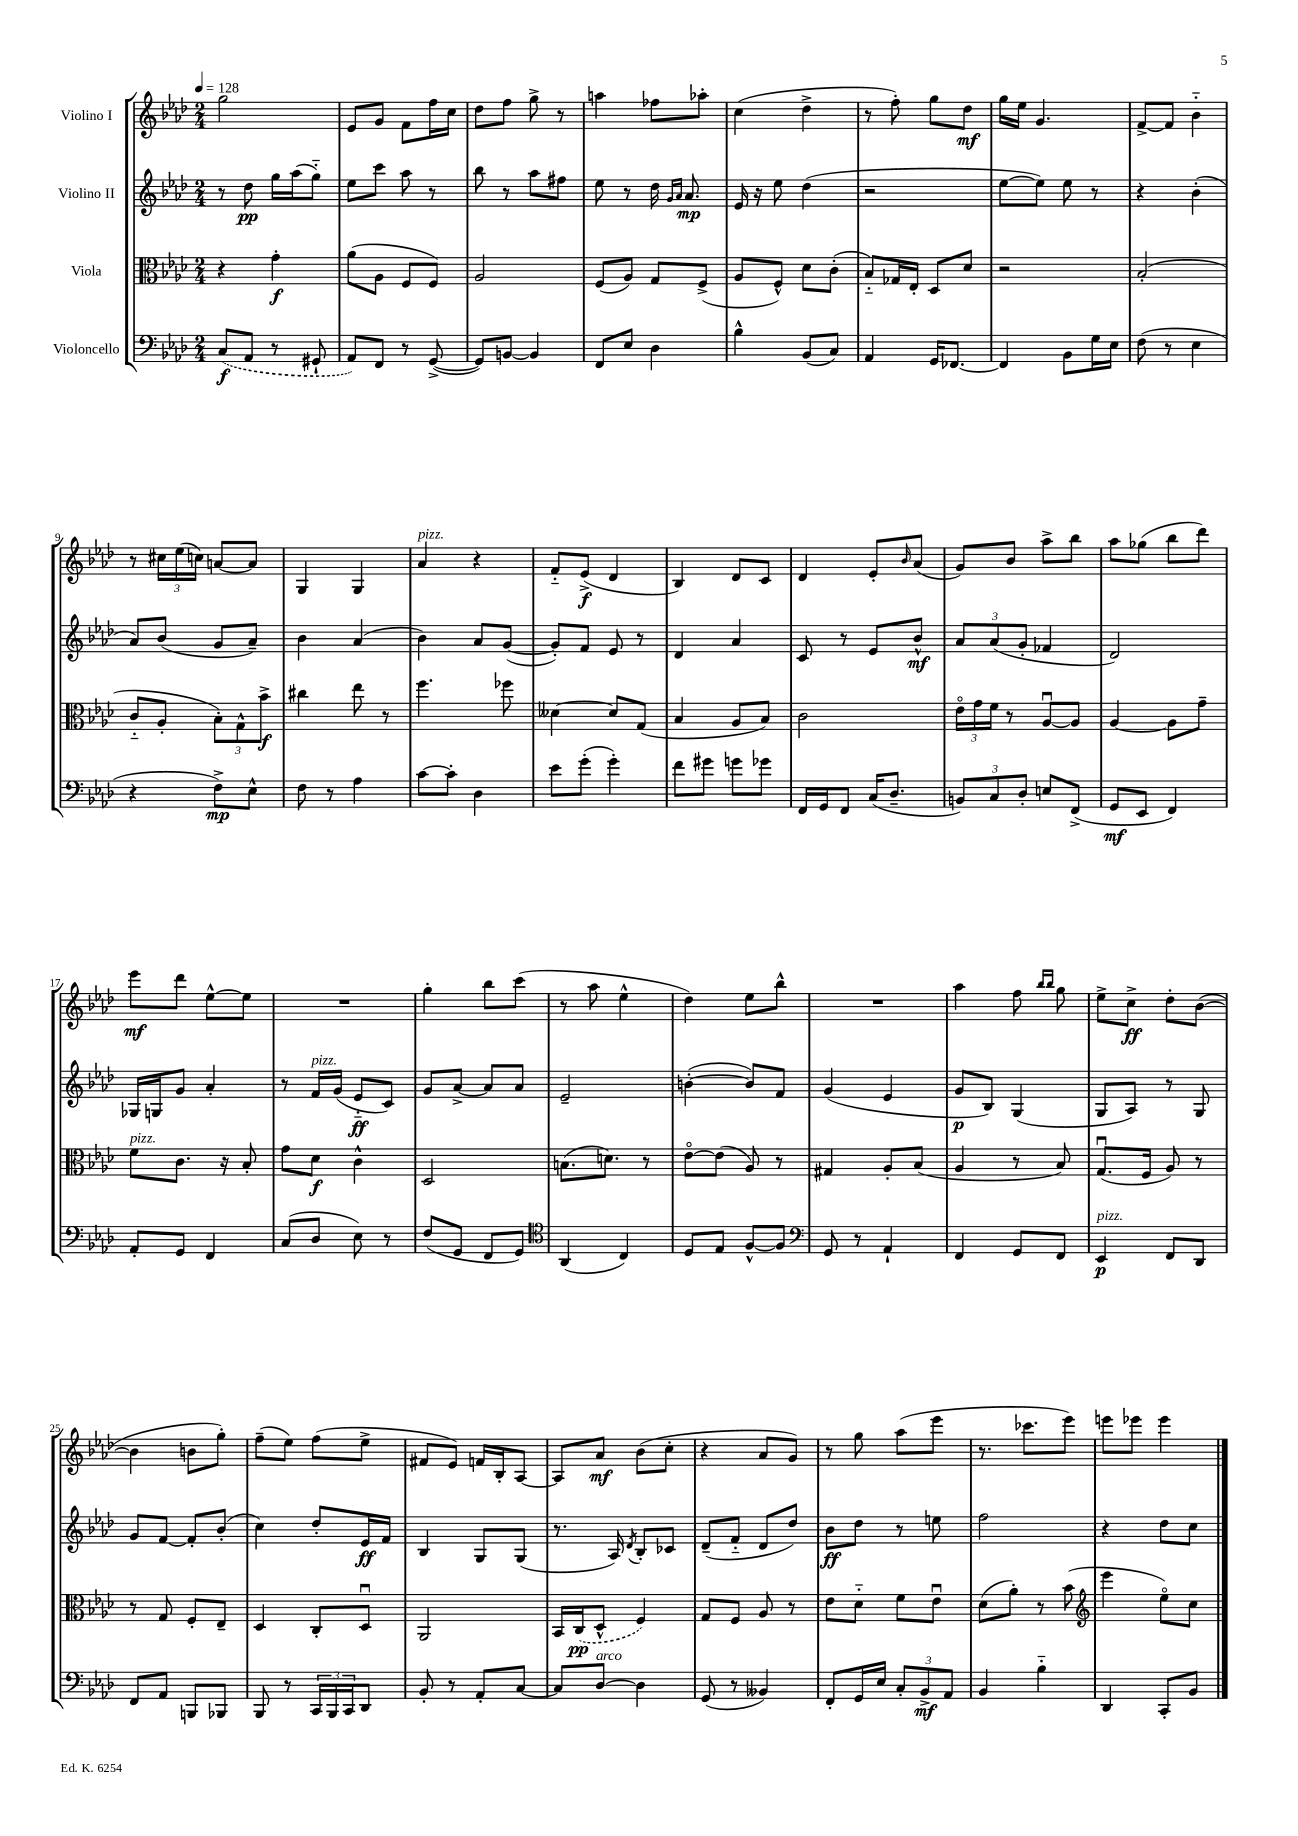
<<
\new StaffGroup <<
\new Staff = "s0" \with { instrumentName = "Violino I" } {
    \clef treble \key aes \major \numericTimeSignature \time 2/4 \tempo 4 = 128
    g''2 |
    ees'8 g'8 f'8 f''16 c''16 |
    des''8 f''8 g''8-> r8 |
    a''4 fes''8 aes''8-. |
    c''4( des''4-> |
    r8 f''8-.) g''8 des''8\mf |
    g''16 ees''16 g'4. |
    f'8~-> f'8 bes'4-_ |
    r8 \tuplet 3/2 { cis''16 ees''16( c''16) } a'8~ a'8 |
    g4 g4 |
    aes'4^\markup { \italic "pizz." } r4 |
    f'8-_ ees'8->\f( des'4 |
    bes4) des'8 c'8 |
    des'4 ees'8-. \grace { bes'16 } aes'8( |
    g'8) bes'8 aes''8-> bes''8 |
    aes''8 ges''8( bes''8 des'''8) |
    ees'''8\mf des'''8 ees''8~-^ ees''8 |
    R2 |
    g''4-. bes''8 c'''8( |
    r8 aes''8 ees''4-^ |
    des''4) ees''8 bes''8-^ |
    R2 |
    aes''4 f''8 \grace { bes''16 bes''16 } g''8 |
    ees''8-> c''8->\ff des''8-. bes'8~( |
    bes'4 b'8 g''8-.) |
    f''8--( ees''8) f''8( ees''8-> |
    fis'8 ees'8) f'16 bes16-. aes8~ |
    aes8 aes'8\mf bes'8( c''8-. |
    r4 aes'8 g'8) |
    r8 g''8 aes''8( ees'''8 |
    r8. ces'''8. ees'''8) |
    e'''8 ees'''8 ees'''4 \bar "|." |
}
\new Staff = "s1" \with { instrumentName = "Violino II" } {
    \clef treble \key aes \major \numericTimeSignature \time 2/4
    r8 des''8\pp g''16 aes''16( g''8-_) |
    ees''8 c'''8 aes''8 r8 |
    bes''8 r8 aes''8 fis''8 |
    ees''8 r8 des''16 \grace { g'16 aes'16 } aes'8.\mp |
    ees'16 r16 ees''8 des''4( |
    r2 |
    ees''8~ ees''8) ees''8 r8 |
    r4 bes'4-.( |
    aes'8) bes'8( g'8 aes'8--) |
    bes'4 aes'4( |
    bes'4) aes'8 g'8~( |
    g'8-.) f'8 ees'8 r8 |
    des'4 aes'4 |
    c'8 r8 ees'8 bes'8-^\mf |
    \tuplet 3/2 { aes'8 aes'8( g'8-. } fes'4 |
    des'2) |
    ges16 g16 g'8 aes'4-. |
    r8 f'16^\markup { \italic "pizz." } g'16( ees'8-_\ff c'8) |
    g'8 aes'8~-> aes'8 aes'8 |
    ees'2-- |
    b'4~-.( b'8) f'8 |
    g'4( ees'4 |
    g'8\p bes8) g4( |
    g8 aes8) r8 g8 |
    g'8 f'8~ f'8-. bes'8-.( |
    c''4) des''8-. ees'16\ff f'16 |
    bes4 g8 g8( |
    r8. aes16) \acciaccatura { des'8 } bes8-. ces'8 |
    des'8--( f'8-_ des'8 des''8) |
    bes'8\ff des''8 r8 e''8 |
    f''2 |
    r4 des''8 c''8 \bar "|." |
}
\new Staff = "s2" \with { instrumentName = "Viola" } {
    \clef alto \key aes \major \numericTimeSignature \time 2/4
    r4 g'4-.\f |
    aes'8( aes8 f8 f8) |
    aes2 |
    f8( aes8) g8 f8->( |
    aes8 f8-^) des'8 c'8-.( |
    bes8-_) ges16 ees16-. des8 des'8 |
    r2 |
    bes2-.( |
    c'8-_ aes8-. \tuplet 3/2 { bes8-.) g8-^ bes'8->\f } |
    cis''4 ees''8 r8 |
    f''4. fes''8 |
    deses'4~ deses'8 g8( |
    bes4 aes8 bes8) |
    c'2 |
    \tuplet 3/2 { ees'16\flageolet g'16 f'16 } r8 aes8~\downbow aes8 |
    aes4~ aes8 g'8-- |
    f'8^\markup { \italic "pizz." } c'8. r16 bes8-. |
    g'8 des'8\f c'4-^ |
    des2 |
    b8.( d'8.) r8 |
    ees'8~\flageolet ees'8( aes8) r8 |
    gis4 aes8-. bes8( |
    aes4 r8 bes8) |
    g8.\downbow( f16 aes8) r8 |
    r8 g8 f8-. ees8-- |
    des4 c8-. des8\downbow |
    aes,2 |
    bes,16 \once \slurDashed c16\pp( des8-^ f4) |
    g8 f8 aes8 r8 |
    ees'8 des'8-_ f'8 ees'8\downbow |
    des'8( aes'8-.) r8 bes'8( |
    \clef treble ees'''4 ees''8\flageolet) c''8 \bar "|." |
}
\new Staff = "s3" \with { instrumentName = "Violoncello" } {
    \clef bass \key aes \major \numericTimeSignature \time 2/4
    \once \slurDashed c8\f( aes,8 r8 gis,8-! |
    aes,8) f,8 r8 g,8~->( |
    g,8) b,8~ b,4 |
    f,8 ees8 des4 |
    bes4-^ bes,8( c8) |
    aes,4 g,16 fes,8.~ |
    fes,4 bes,8 g16 ees16 |
    f8( r8 ees4 |
    r4 f8->\mp) ees8-^ |
    f8 r8 aes4 |
    c'8~ c'8-. des4 |
    ees'8 g'8-.( g'4-.) |
    f'8 gis'8 g'8 ges'8 |
    f,16 g,16 f,8 c16( des8.-- |
    \tuplet 3/2 { b,8) c8 des8-. } e8 f,8->( |
    g,8\mf ees,8 f,4) |
    aes,8-. g,8 f,4 |
    c8( des8 ees8) r8 |
    f8( g,8 f,8 g,8) |
    \clef tenor aes,4( c4) |
    des8 ees8 f8~-^ f8 |
    \clef bass g,8 r8 aes,4-! |
    f,4 g,8 f,8 |
    ees,4\p^\markup { \italic "pizz." } f,8 des,8 |
    f,8 aes,8 b,,8 bes,,8 |
    bes,,8 r8 \tuplet 3/2 { c,16 bes,,16 c,16 } des,8 |
    bes,8-. r8 aes,8-. c8~ |
    c8 des8~^\markup { \italic "arco" } des4 |
    g,8( r8 beses,4) |
    f,8-. g,16 ees16 \tuplet 3/2 { c8-. bes,8->\mf aes,8 } |
    bes,4 bes4-_ |
    des,4 c,8-. bes,8 \bar "|." |
}
>>
>>
